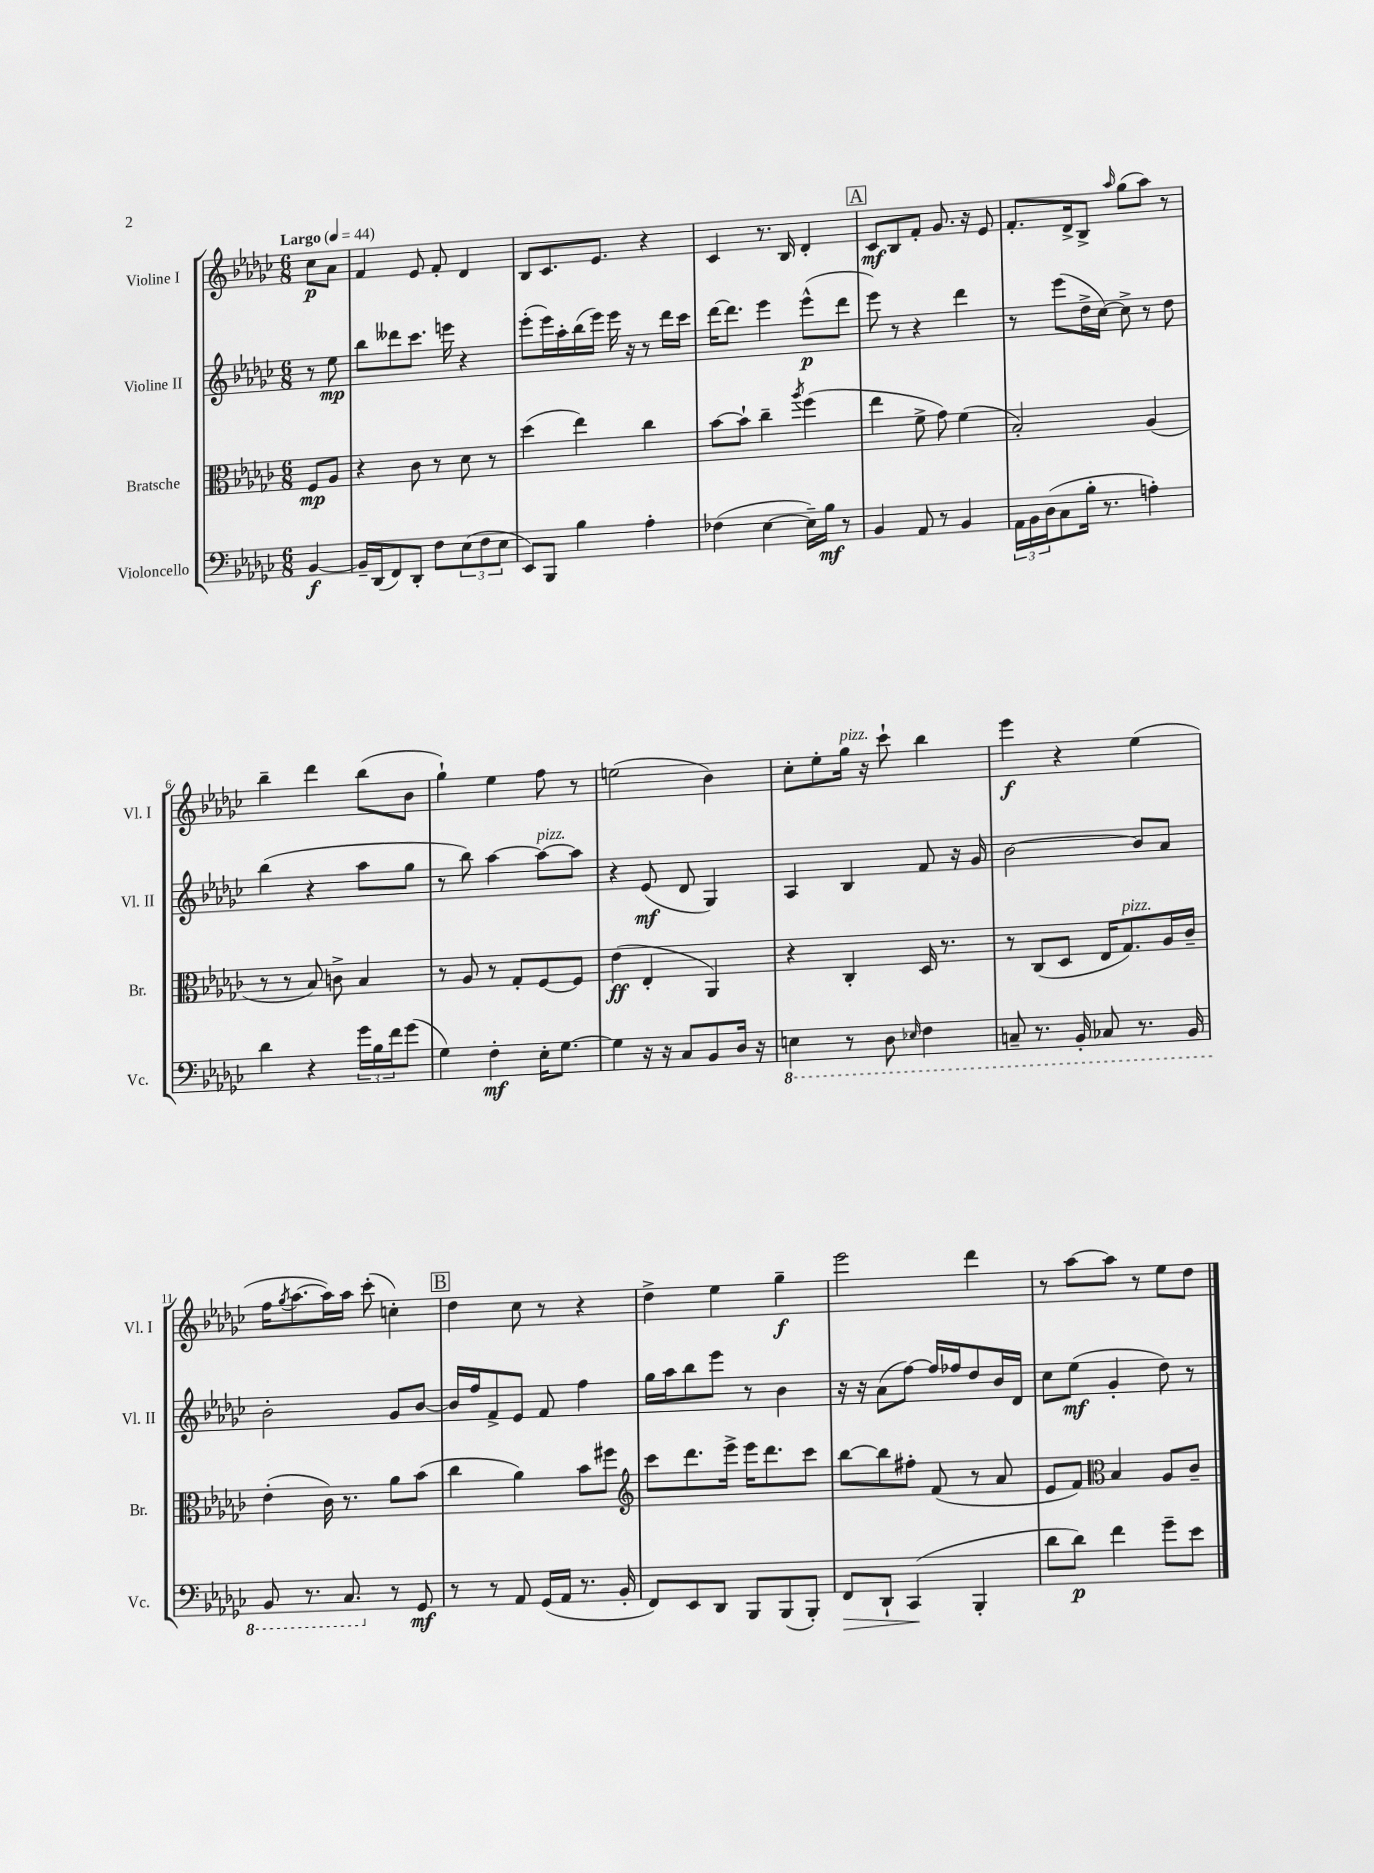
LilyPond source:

<<
\new StaffGroup <<
\new Staff = "s0" \with { instrumentName = "Violine I" shortInstrumentName = "Vl. I" } {
    \clef treble \key ges \major \numericTimeSignature \time 6/8 \partial 4 \tempo "Largo" 4 = 44
    ces''8\p aes'8 |
    f'4 ees'8 f'8-. des'4 |
    bes8 ces'8. ees'8. r4 |
    ces'4 r8. bes16 des'4-. |
    \mark \markup { \box "A" } ces'8\mf bes8 f'8-. ges'8. r16 ees'8 |
    f'8.-. des'16-> bes8-> \grace { aes''16 } ges''8( aes''8) r8 |
    bes''4-- des'''4 bes''8( bes'8 |
    ges''4-!) ees''4 f''8 r8 |
    e''2( bes'4) |
    ces''8-. ees''8-. ges''16^\markup { \italic "pizz." } r16 ces'''8-! bes''4 |
    ees'''4\f r4 ees''4( |
    f''16 \acciaccatura { ges''8 } aes''8.~ aes''16) aes''16 ces'''8-.( c''4-.) |
    \mark \markup { \box "B" } des''4 ces''8 r8 r4 |
    des''4-> ees''4 ges''4--\f |
    ees'''2 des'''4 |
    r8 aes''8~ aes''8 r8 ees''8 des''8 \bar "|." |
}
\new Staff = "s1" \with { instrumentName = "Violine II" shortInstrumentName = "Vl. II" } {
    \clef treble \key ges \major \numericTimeSignature \time 6/8 \partial 4
    r8 ees''8\mp |
    bes''8 deses'''8 ces'''8. e'''16 r4 |
    ees'''8-.( ees'''16) aes''16-. bes''16( ees'''16) ees'''16 r16 r8 des'''16 ces'''16 |
    des'''16~ des'''8. ees'''4 ees'''8-^\p( des'''8 |
    \mark \markup { \box "A" } ees'''8) r8 r4 des'''4 |
    r8 ees'''8( des''16-> ces''16~) ces''8-> r8 des''8 |
    bes''4( r4 aes''8 ges''8 |
    r8 bes''8) aes''4~ aes''8~^\markup { \italic "pizz." } aes''8 |
    r4 ees'8\mf( des'8 ges4) |
    aes4 bes4 f'8 r16 ges'16 |
    bes'2~ bes'8 aes'8 |
    bes'2-. ges'8 bes'8~ |
    \mark \markup { \box "B" } bes'16 f''16 f'8-> ees'8 f'8 f''4 |
    ges''16 aes''16 bes''8 ees'''8 r8 bes'4 |
    r16 r16 aes'8( f''8~) f''16 fes''16 des''8 bes'16 des'16 |
    ces''8 ees''8\mf( ges'4-. des''8) r8 \bar "|." |
}
\new Staff = "s2" \with { instrumentName = "Bratsche" shortInstrumentName = "Br." } {
    \clef alto \key ges \major \numericTimeSignature \time 6/8 \partial 4
    f8\mp aes8 |
    r4 ces'8 r8 des'8 r8 |
    des''4( ees''4) ces''4 |
    bes'8~ bes'8-! ces''4-- \acciaccatura { aes''8 } f''4( |
    \mark \markup { \box "A" } ees''4 f'8-> ges'8) f'4( |
    bes2-.) aes4( |
    r8 r8 bes8) c'8-> bes4 |
    r8 aes8 r8 ges8-. f8~ f8 |
    ees'4\ff( ees4-. aes,4) |
    r4 ces4-. des16 r8. |
    r8 ces8( des8 ees16 ges8.^\markup { \italic "pizz." }) aes16 ces'16-- |
    ees'4-.( ces'16) r8. aes'8 bes'8( |
    \mark \markup { \box "B" } ces''4 aes'4) bes'8 fis''8 |
    \clef treble ces'''8 des'''8. ees'''16-> ees'''16 des'''8. ces'''8 |
    bes''8~ bes''8 fis''8-. f'8( r8 aes'8 |
    ees'8 f'8) \clef alto bes4 aes8 ces'8-- \bar "|." |
}
\new Staff = "s3" \with { instrumentName = "Violoncello" shortInstrumentName = "Vc." } {
    \clef bass \key ges \major \numericTimeSignature \time 6/8 \partial 4
    bes,4~\f |
    bes,16-- des,16( f,8) des,8-. f8 \tuplet 3/2 { ees8( f8 ees8 } |
    ees,8) bes,,8 bes4 aes4-. |
    fes4( ees4~ ees16--) bes16\mf r8 |
    \mark \markup { \box "A" } bes,4 aes,8 r8 bes,4 |
    \tuplet 3/2 { aes,16 bes,16 des16( } ces8 bes16-. r8. a4-.) |
    des'4 r4 \tuplet 3/2 { ges'16 bes16 f'16 } ges'8( |
    ges4) f4-.\mf ees16-. ges8.~ |
    ges4 r16 r16 ces8 bes,8 des16 r16 |
    \ottava #-1 e,4 r8 des,8 \grace { ees,16 } f,4 |
    c,8-- r8. bes,,16-. ces,8 r8. bes,,16 |
    bes,,8 r8. ces,8. \ottava #0 r8 ges,8\mf |
    \mark \markup { \box "B" } r8 r8 aes,8 ges,16( aes,16 r8. bes,16-. |
    f,8) ees,8 des,8 bes,,8 bes,,8( bes,,8-.) |
    f,8\> des,8-! ces,4\!( bes,,4-. |
    des'8 des'8\p) f'4 ges'8-- ees'8 \bar "|." |
}
>>
>>
